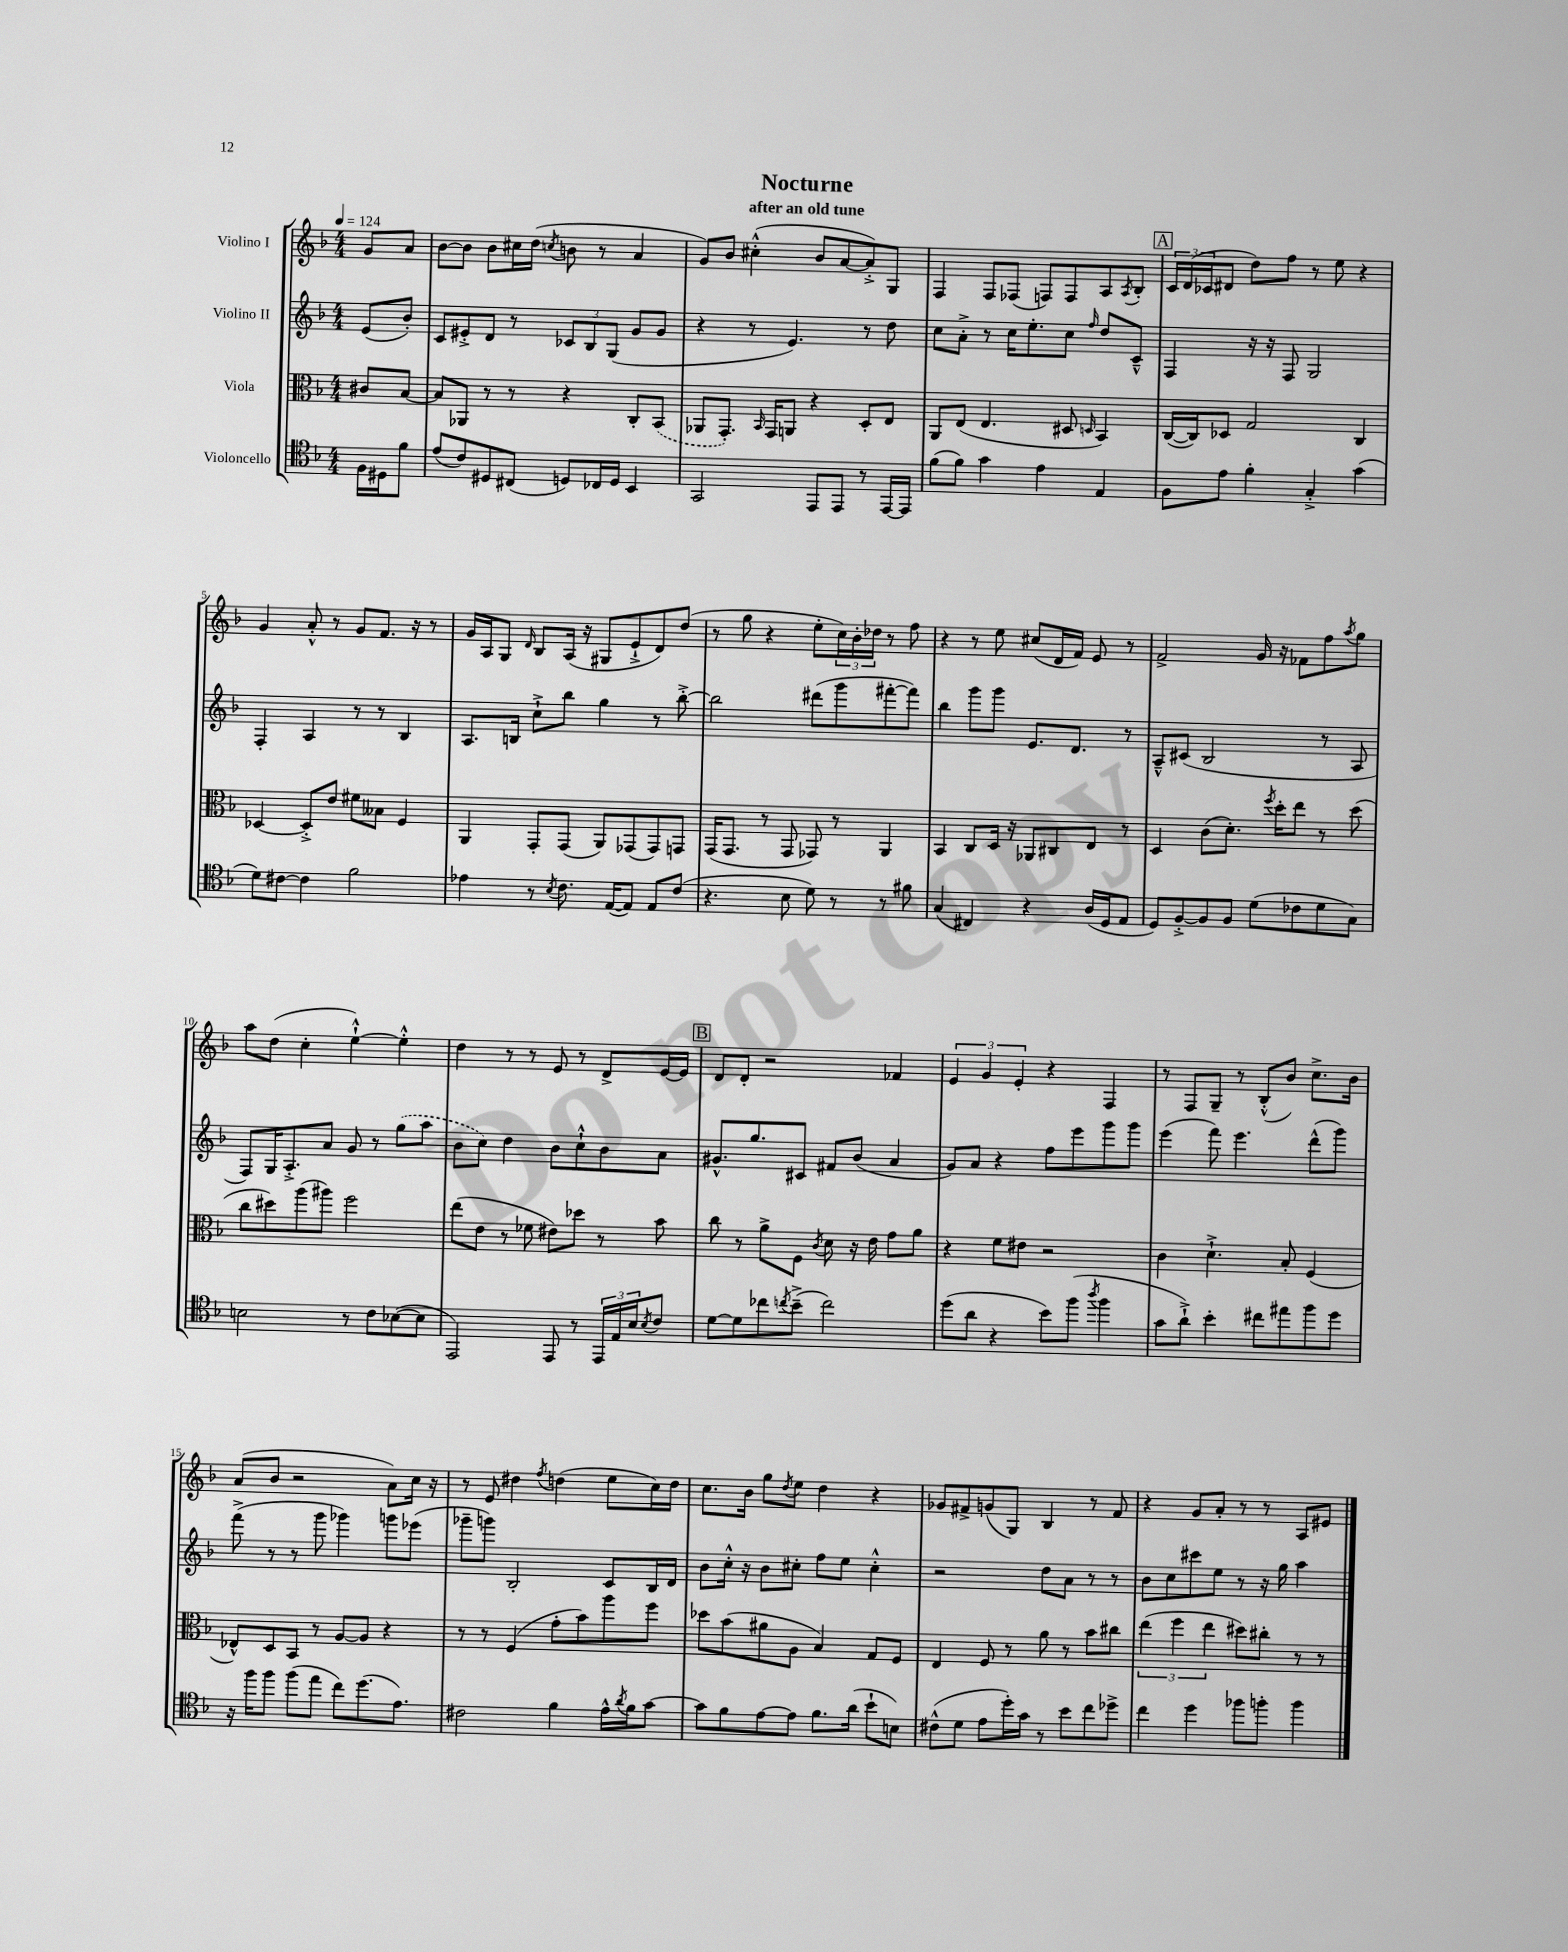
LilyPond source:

\header { title = "Nocturne" subtitle = "after an old tune" }
<<
\new StaffGroup <<
\new Staff = "s0" \with { instrumentName = "Violino I" } {
    \clef treble \key f \major \numericTimeSignature \time 4/4 \partial 4 \tempo 4 = 124
    g'8 a'8 |
    bes'8~ bes'8 bes'8 cis''16 d''16( \acciaccatura { c''8 } b'8 r8 a'4 |
    g'8) bes'8 cis''4-.-^( bes'8 a'8~ a'8-.->) g8 |
    f4 f8 fes8( f8) f8 a8 \acciaccatura { a8 } bes8-. |
    \mark \markup { \box "A" } \tuplet 3/2 { c'16 d'16( ces'16 } dis'8 d''8) f''8 r8 e''8 r4 |
    g'4 a'8-.-^ r8 g'8 f'8. r16 r8 |
    g'16 a16 g8 \grace { d'16 } bes8 a16( r16 gis8 e'8-!-> d'8) d''8( |
    r8 g''8 r4 e''8-. \tuplet 3/2 { c''16) bes'16-. des''16 } r8 f''8 |
    r4 r8 e''8 cis''8( d'16 f'16) e'8 r8 |
    f'2-> g'16 r16 fes'8 f''8 \acciaccatura { a''8 } g''8 |
    a''8 d''8( c''4-. e''4~-!-^) e''4-.-^ |
    d''4 r8 r8 e'8 r8 d'8-> e'16~ e'16 |
    \mark \markup { \box "B" } d'8 d'8-. r2 fes'4 |
    \tuplet 3/2 { e'4 g'4 e'4-. } r4 f4 |
    r8 f8 g8-- r8 bes8-.-^( bes'8) c''8.-> bes'16 |
    a'8( bes'8 r2 a'8) c''16 r16 |
    r8 e'8 dis''4 \acciaccatura { f''8 } d''4( e''8 c''16) d''16 |
    c''8. bes'16 g''8 \acciaccatura { d''8 } e''8 d''4 r4 |
    ges'8 fis'8-> g'8( g8) bes4 r8 fis'8 |
    r4 g'8 a'8-. r8 r8 a8 eis'8 \bar "|." |
}
\new Staff = "s1" \with { instrumentName = "Violino II" } {
    \clef treble \key f \major \numericTimeSignature \time 4/4 \partial 4
    e'8( bes'8-.) |
    c'8 eis'8-.-> d'8 r8 \tuplet 3/2 { ces'8 bes8 g8( } g'8 g'8 |
    r4 r8 e'4.) r8 d''8 |
    c''8 a'8-.-> r8 c''16 e''8.-. c''8 \grace { f''16 } d''8 c'8---^ |
    \mark \markup { \box "A" } f4 r16 r16 f8 g2 |
    f4-. a4 r8 r8 bes4 |
    a8. b16 c''8-!-> bes''8 g''4 r8 bes''8~-.-> |
    bes''2 dis'''8( g'''8 fis'''8~-. fis'''8) |
    bes''4 g'''8 g'''8 e'8. d'8. r8 |
    a8---^ cis'8( bes2 r8 a8 |
    f8) g16 a8.-.-> a'8 g'8 r8 \once \slurDashed g''8( a''8 |
    bes'8 c''8) d''4 bes'8 c''8-!-^ bes'8 a'8 |
    \mark \markup { \box "B" } gis'8.-^ g''8. cis'8 fis'8 bes'8( a'4 |
    g'8) a'8 r4 f''8 e'''8 g'''8 g'''8 |
    e'''4( f'''8) e'''4. d'''8-^( g'''8) |
    f'''8->( r8 r8 g'''8 ges'''4) g'''8 ees'''8( |
    ges'''8-- g'''8) bes2-. c'8 bes16 d'16 |
    bes'8 c''16-.-^ r16 bes'8 cis''8-. f''8 e''8 cis''4-.-^ |
    r2 d''8 a'8 r8 r8 |
    bes'8 c''8 cis'''8 e''8 r8 r16 g''16 a''4 \bar "|." |
}
\new Staff = "s2" \with { instrumentName = "Viola" } {
    \clef alto \key f \major \numericTimeSignature \time 4/4 \partial 4
    cis'8 bes8~ |
    bes8 aes,8 r8 r8 r4 c8-. \once \slurDashed bes,8( |
    aes,8 g,8.-.) \grace { bes,16 } g,16 a,8 r4 d8-. e8 |
    a,8 e8( e4. dis8 \grace { d16 } bes,4) |
    \mark \markup { \box "A" } c16~( c16) des8 g2 c4 |
    des4~ des8-.-> e'8 fis'8 beses8 f4 |
    a,4 g,8-. g,8( a,8) ges,8( ges,8) g,8 |
    g,16( g,8. r8 g,8 ges,8) r8 a,4 |
    bes,4 c8 d16 r16 aes,8 cis8 e8 r8 |
    d4 c'8( d'8.-.) \acciaccatura { f''8 } d''16-. e''8 r8 d''8( |
    c''8 dis''8) a''8( ais''8) f''2 |
    e''8( e'8 r8 fes'8 eis'8) des''8 r8 bes'8 |
    \mark \markup { \box "B" } c''8 r8 a'8-> f8 \acciaccatura { c'8 } d'8 r16 e'16 g'8 a'8 |
    r4 f'8 eis'8 r2 |
    c'4 d'4.-!-> bes8-. f4( |
    ees8-^) d8 bes,8 r8 a8~ a8 r4 |
    r8 r8 f4( g'8-. bes'8) a''8 f''8 |
    des''8 bes'8( ais'8 a8 bes4) g8 f8 |
    e4 f8 r8 a'8 r8 bes'8 cis''8 |
    \tuplet 3/2 { e''4( f''4 e''4 } dis''8) cis''8-. r8 r8 \bar "|." |
}
\new Staff = "s3" \with { instrumentName = "Violoncello" } {
    \clef tenor \key f \major \numericTimeSignature \time 4/4 \partial 4
    f16 dis16 f'8 |
    e'8( c'8) dis8 cis8( d8) ces16 d16 bes,4 |
    g,2 e,8 e,8 r8 e,16~ e,16 |
    f'8( f'8) g'4 e'4 e4 |
    \mark \markup { \box "A" } f8 e'8 f'4-. g4-.-> g'4( |
    d'8) cis'8~ cis'4 f'2 |
    ees'4 r8 \acciaccatura { bes8 } c'8. e16~( e8) e8 c'8( |
    r4. bes8 d'8) r8 r8 fis'8 |
    g4( cis4) r4 a16( d16 e8 |
    d8) f8~-.-> f8 f8 d'8( ces'8 d'8 g8) |
    b2 r8 c'8 bes8~( bes8 |
    e,2) e,8 r8 \tuplet 3/2 { e,16 e16 bes16 } \acciaccatura { bes8 } c'8 |
    \mark \markup { \box "B" } d'8~ d'8 ces''8 \acciaccatura { c''8 } bes'8--->( c''2) |
    d''8( a'8 r4 bes'8) f''8( \acciaccatura { a''8 } f''4 |
    g'8 a'8-!->) bes'4-. cis''8 eis''8 f''8 d''8 |
    r16 f''16 f''8 f''8( e''8 c''8) d''8.( e'8.) |
    cis'2 f'4 e'16-^ \acciaccatura { a'8 } f'16 g'8~ |
    g'8 f'8 e'8~ e'8 f'8. a'16( bes'8-! b8) |
    cis'8-^( d'8 e'8 d''16-.) g'16 r8 bes'8 c''8 des''8-> |
    c''4 d''4 fes''8 f''8-. f''4 \bar "|." |
}
>>
>>
